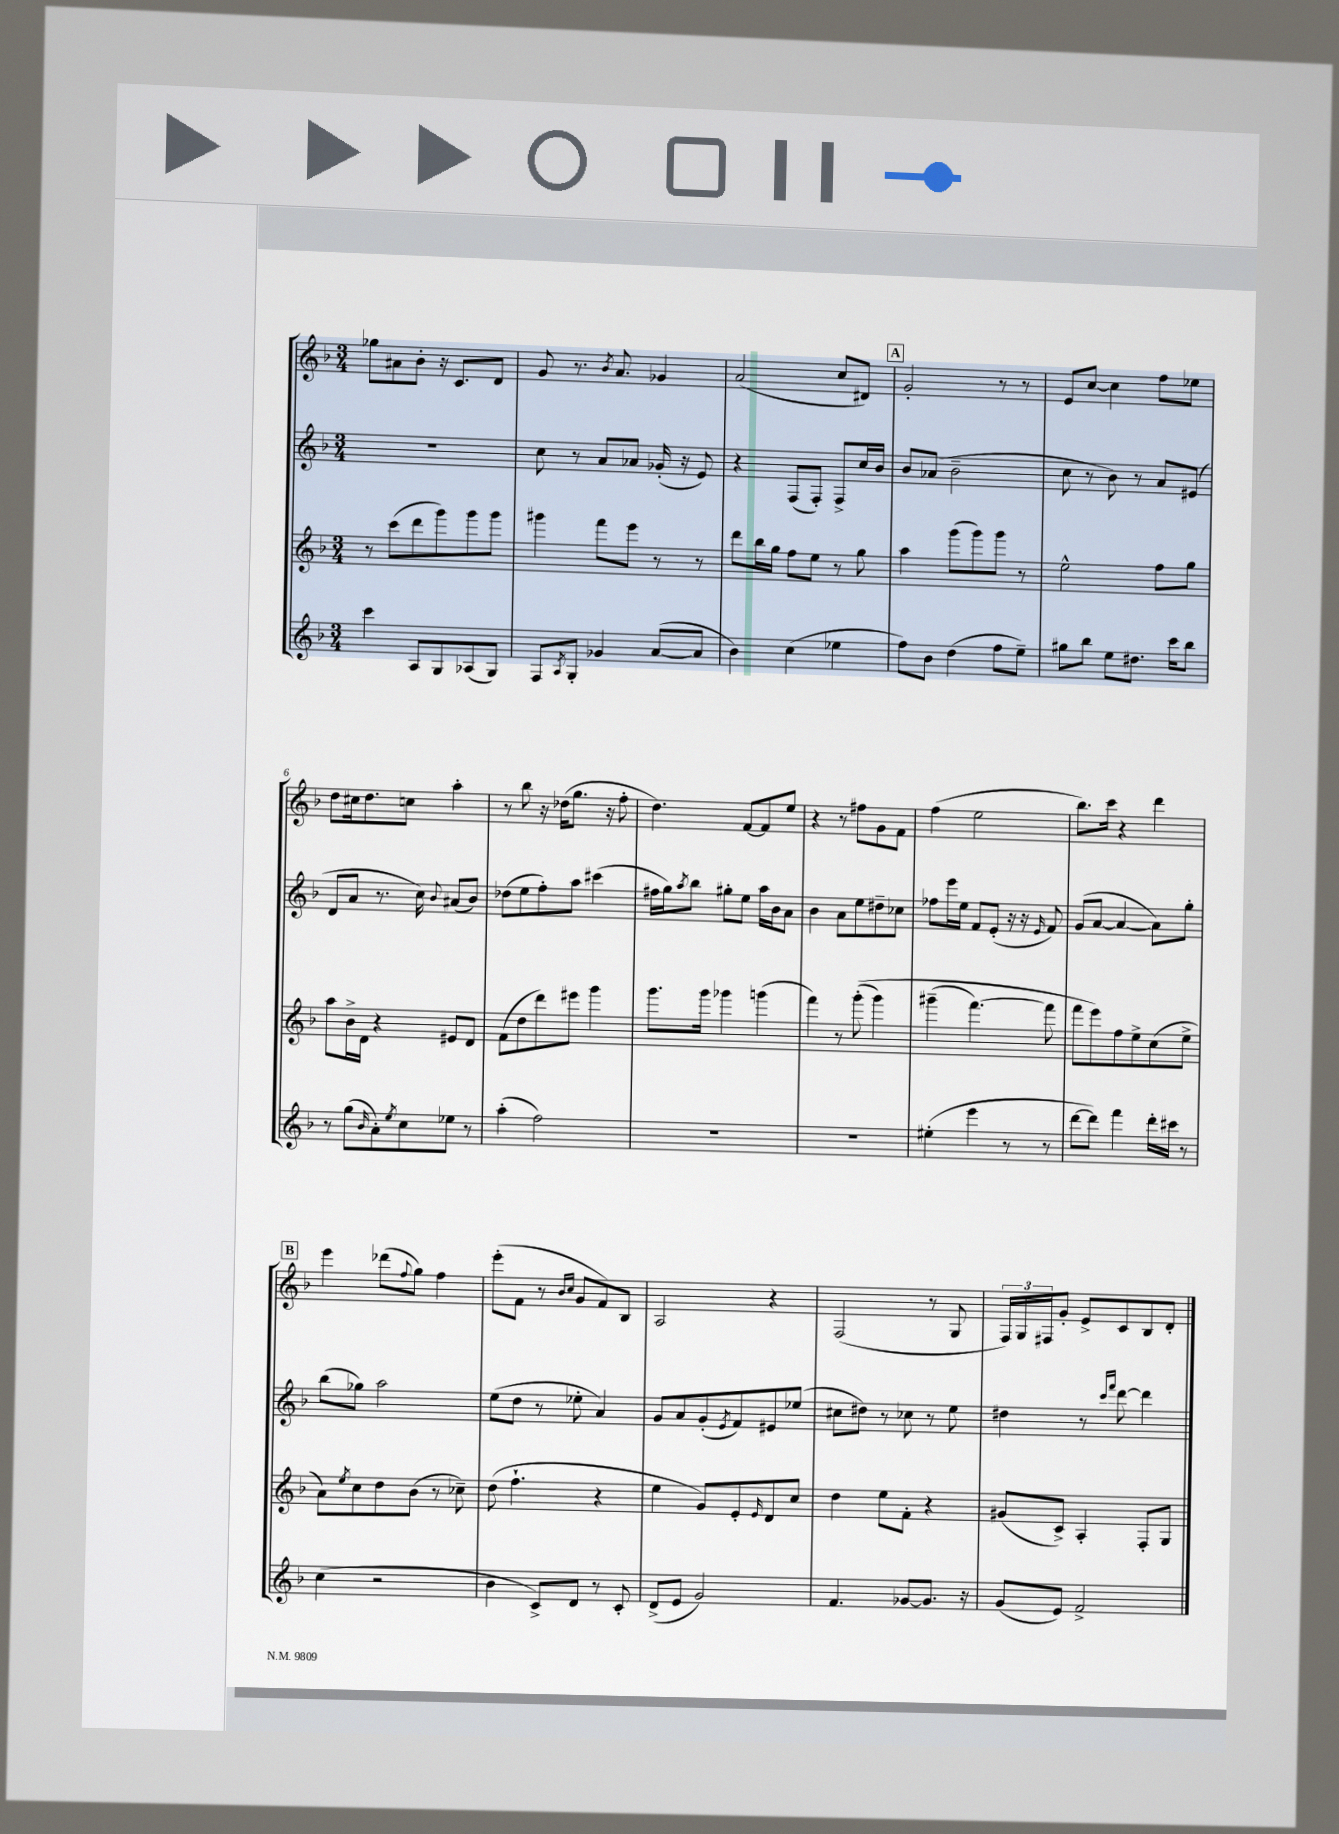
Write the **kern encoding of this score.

**kern	**kern	**kern	**kern
*part4	*part3	*part2	*part1
*staff4	*staff3	*staff2	*staff1
*clefG2	*clefG2	*clefG2	*clefG2
*k[b-]	*k[b-]	*k[b-]	*k[b-]
*M3/4	*M3/4	*M3/4	*M3/4
=1	=1	=1	=1
4ccc\	8r	2.r	8gg-X\L
.	(8ccc\L	.	8a#X\
8A/L	8ddd\	.	8b-'\J
8G/	8ggg\)	.	16r
.	.	.	8.c/L
(8A-X/	8ggg\	.	.
8G/J)	8ggg\J	.	8d/J
=2	=2	=2	=2
8F/L	4ggg#X\	8cc\	8g/
8qA/	.	.	.
8G'/J	.	8r	8.r
4g-X/	8fff\L	8a/L	.
.	.	.	8qb-/
.	.	.	8.a/
.	8eee\J	8a-X/J	.
([8a/L	8r	(16g-X'/	4g-X/
.	.	16r	.
8a/J]	8r	8e/)	.
=3	=3	=3	=3
4b-\)	8ddd\L	4r	(2a/
.	16bb-\L	.	.
.	16gg\JJ	.	.
(4cc\	8ff\L	(8F/L	.
.	8ee\J	8F'/J)	.
4ee-X\	8r	8F^/L	8cc/L
.	8gg\	16cc/L	8d#X/J)
.	.	16b-/JJ	.
!!LO:REH:place=s1:t=A
=4	=4	=4	=4
8ff\L)	4aa\	8b-/L	2g'/
8b-\J	.	(8a-X/J	.
(4dd\	(8ggg\L	2b-~\	.
.	8ggg\)	.	.
8ff\L	8ggg\J	.	8r
8ee~\J)	8r	.	8r
=5	=5	=5	=5
8gg#X\L	2ee^^\	8cc\	8e/L
8bb-\J	.	8r	[8cc/J
8ee\L	.	8b-\)	4cc\]
8.dd#X\J	.	8r	.
.	8ff\L	8a/L	8ff\L
16ccc\KL	.	.	.
8bb-\J	8gg\J	(8e#X/J	8ee-X\J
!!LO:LB:g=z
=6	=6	=6	=6
8r	8aa\L	8d/L	8dd\L
(8gg\L	16b-^\L	8a/J	16cc#X\k
.	16d\JJ	.	8.dd\
16qqb-/	.	.	.
8a'\)	4r	8.r	.
8qee/	.	.	.
8cc\	.	.	8ccn\J
.	.	16cc\)	.
.	.	8qqb-/	.
8ee-X\J	8e#X/L	(8a#X/L	4aa'\
8r	8d/J	8b-/J)	.
=7	=7	=7	=7
(4aa'\	(8f\L	(8dd-X\L	8r
.	8dd\	8ee\	8bb-\
2ff\)	8ddd\)	8ff'\)	16r
.	.	.	(16dd-X\KL
.	8eee#X\J	8aa\J	8.gg\J
.	4ggg\	(4ccc#X\	.
.	.	.	16r
.	.	.	8ff'\
=8	=8	=8	=8
2.r	8.ggg\L	16ff#X\LL	4.dd\)
.	.	16gg\J)	.
.	.	8qaa/	.
.	.	8bb-\J	.
.	16ggg\Jk	.	.
.	4ggg-X\	8gg#X'\L	.
.	.	8ee\J	[8f/L
.	(4gggn\	16aa\LL	8f/]
.	.	16b-\J	.
.	.	8a\J	8ee/J
=9	=9	=9	=9
2.r	4fff\)	4b-\	4r
.	8r	8a\L	8r
.	((8ggg'\	8ee\	8ff#X\L
.	4ggg\)	8dd#X~\	8g\
.	.	8cc-X\J	8f\J
=10	=10	=10	=10
(4ee#X'\	(4ggg#X~\	8ff-X\L	(4ff\
.	.	16eee\L	.
.	.	16ee\JJ	.
4eee\	[4.fff\)	8f/L	2ee\
.	.	(8e'/J	.
8r	.	16r	.
.	.	16r	.
.	.	16qqe/	.
8r	8fff\]	8f/)	.
=11	=11	=11	=11
[8ddd\L	8fff\L	(8g/L	8.bb-\L)
8ddd\J])	8eee\)	[8a/J	.
.	.	.	16ccc\Jk
4fff\	8ff\	4a/_	4r
.	8ee^\	.	.
16ddd'\LL	(8cc\	8a\L])	4ddd\
16ccc#X\JJ	.	.	.
8r	8ee^\J	8gg'\J	.
!!LO:LB:g=z
!!LO:REH:place=s1:t=B
=12	=12	=12	=12
(4cc\	8a\L)	(8bb-\L	4eee\
.	8qee/	.	.
.	8cc\	8gg-X\J)	.
2r	8dd\	2aa\	(8ddd-X\L
.	.	.	8qqff/
.	(8b-\J	.	8gg\J)
.	8r	.	4ff\
.	8cc-X~\)	.	.
=13	=13	=13	=13
4b-\	(8dd\	(8ee\L	(8eee'\L
.	4.ff`\	8dd\J	8f\J
8c^/L)	.	8r	8r
.	.	.	16qqb-/LL
.	.	.	16qqcc/JJ
8d/J	.	8ee-X'\	8g/L
8r	4r	4a/)	8f/)
8c'/	.	.	8B-/J
=14	=14	=14	=14
(8d^/L	4ee\	8g/L	2A/
8e/J	.	8a/	.
2g/)	8g/L)	(8g'/	.
.	.	8qe/	.
.	8e'/	8f/)	.
.	16qqe/	.	.
.	8d/	8e#X/	4r
.	8cc/J	(8ee-X/J	.
=15	=15	=15	=15
4.f/	4dd\	8cc#X\L	(2F/
.	.	8dd#X\J)	.
.	8ee\L	8r	.
[8g-X/L	8f'\J	8cc-X\	.
8.g-/J]	4r	8r	8r
.	.	8ee\	8G/
16r	.	.	.
=16	=16	=16	=16
(8g/L	(8g#X/L	4dd#X\	24F/LL)
.	.	.	24G/
.	.	.	24F#X/J
8e/J)	8c^/J)	.	8g'/J
2f^/	4A'/	8r	8e^/L
.	.	16qqccc/LL	.
.	.	16qqfff/JJ	.
.	.	[8ddd\	8c/
.	8F'/L	4ddd\]	8B-/
.	8G/J	.	8d'/J
==	==	==	==
*-	*-	*-	*-
